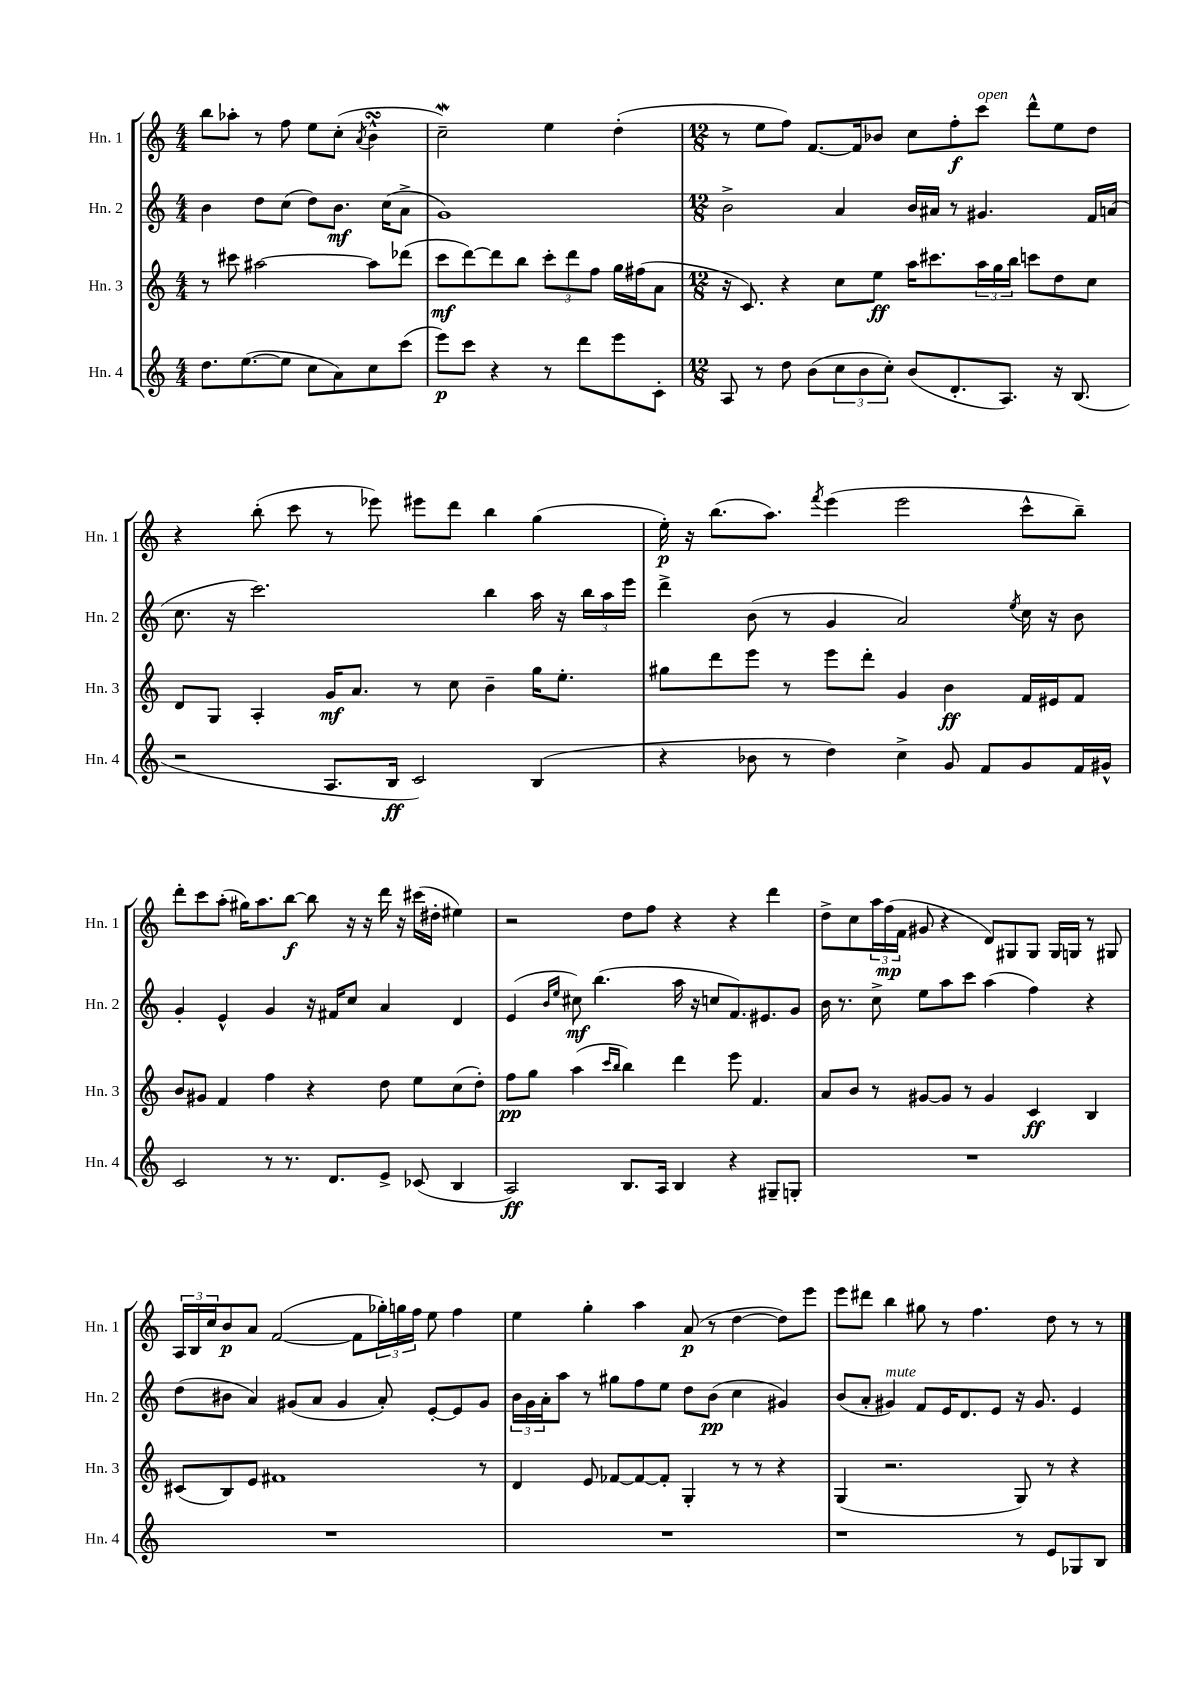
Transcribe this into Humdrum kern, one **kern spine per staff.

**kern	**kern	**kern	**kern
*staff4	*staff3	*staff2	*staff1
*clefG2	*clefG2	*clefG2	*clefG2
*k[]	*k[]	*k[]	*k[]
*M4/4	*M4/4	*M4/4	*M4/4
8.dd\L	8r	4b\	8bb\L
.	8ccc#\	.	8aa-'\J
([8.ee\	.	.	.
.	[2aa#\	8dd\L	8r
8ee\]J	.	(8cc\J	8ff\
8cc\L	.	8dd\L)	8ee\L
8a\)	.	8.b\J	(8cc'\J
.	.	.	8qa/
8cc\	8aa#\]L	.	4b^^\
.	.	(16cc\LK	.
(8ccc\J	(8ddd-\J	8a^\J	.
=	=	=	=
8eee\L)	8ccc\L	1g)	2cc~\)
8ccc\J	[8ddd\)	.	.
4r	8ddd\]	.	.
.	8bb\J	.	.
8r	12ccc'\L	.	4ee\
.	12ddd\	.	.
8ddd\L	.	.	.
.	12ff\J	.	.
8eee\	16gg\LL	.	(4dd'\
.	(16ff#\J	.	.
8c'\J	8a\J	.	.
=	=	=	=
*M12/8	*M12/8	*M12/8	*M12/8
8A/	16r	2b^\	8r
.	8.c/)	.	.
8r	.	.	8ee\L
8dd\	4r	.	8ff\J)
(8b\L	.	.	[8.f/L
12cc\	8cc\L	4a/	.
.	.	.	16f/]k
12b\	.	.	.
.	8ee\J	.	8b-/J
12cc'\J)	.	.	.
(8b/L	16aa\LK	16b/LL	8cc\L
.	8.ccc#\	16a#/JJ	.
8.d'/	.	8r	8ff'\
.	24aa\L	4.g#/	8ccc\J
.	24gg\	.	.
8.A/J)	.	.	.
.	24bb\JJ	.	.
.	8ccc\L	.	8ddd^^\L
16r	8dd\	.	8ee\
(8.B/	.	.	.
.	8cc\J	16f/LL	8dd\J
.	.	(16a/JJ	.
=	=	=	=
2r	8d/L	8.cc\	4r
.	8G/J	.	.
.	.	16r	.
.	4A'/	2.ccc\)	(8bb'\
.	.	.	8ccc\
8.A/L	16g/LK	.	8r
.	8.a/J	.	.
.	.	.	8eee-\)
16B/Jk	.	.	.
2c/)	8r	.	8eee#\L
.	8cc\	.	8ddd\J
.	4b~\	4bb\	4bb\
(4B/	16gg\LK	16aa\	(4gg\
.	8.ee'\J	16r	.
.	.	24bb\LL	.
.	.	24aa\	.
.	.	24eee\JJ	.
=	=	=	=
4r	8gg#\L	4ddd^\	16ee'\)
.	.	.	16r
.	8ddd\	.	(8.bb\L
8b-\	8eee\J	(8b\	.
.	.	.	8.aa\J)
8r	8r	8r	.
.	.	.	8qfff/
4dd\)	8eee\L	4g/	(4eee\
.	8ddd'\J	.	.
4cc^\	4g/	2a/)	2eee\
8g/	4b\	.	.
8f/L	.	.	.
.	.	8qee/	.
8g/	16f/LL	16cc\	8ccc^^\L
.	16e#/J	16r	.
16f/L	8f/J	8b\	8bb~\J)
16g#^^/JJ	.	.	.
=	=	=	=
2c/	8b/L	4g'/	8ddd'\L
.	8g#/J	.	8ccc\
.	4f/	4e^^/	(8aa'\J
.	.	.	16gg#\LK)
.	.	.	8.aa\
8r	4ff\	4g/	.
8.r	.	.	[8bb\J
.	4r	16r	8bb\]
8.d/L	.	16f#/LK	.
.	.	8cc/J	16r
.	.	.	16r
8e^/J	8dd\	4a/	16ddd\
.	.	.	16r
(8c-/	8ee\L	.	(16ccc#\LL
.	.	.	16dd#'\JJ
4B/	(8cc\	4d/	4ee#\)
.	8dd'\J)	.	.
=	=	=	=
2A/)	8ff\L	(4e/	2r
.	8gg\J	.	.
.	.	16qqb/LL	.
.	.	16qqee/JJ	.
.	(4aa\	8cc#\)	.
.	.	(4.bb\	.
.	16qqccc/LL	.	.
.	16qqbb/JJ	.	.
8.B/L	4bb\)	.	8dd\L
.	.	.	8ff\J
16A/Jk	.	.	.
4B/	4ddd\	16aa\	4r
.	.	16r	.
.	.	8cc/L	.
4r	8eee\	8.f/)	4r
.	4.f/	.	.
.	.	8.e#/	.
8G#~/L	.	.	4ddd\
8G'/J	.	8g/J	.
=	=	=	=
1.r	8a/L	16b\	8dd^\L
.	.	8.r	.
.	8b/J	.	8cc\
.	8r	8cc^\	24aa\L
.	.	.	(24ff\
.	.	.	24f\JJ
.	[8g#/L	8ee\L	8g#/
.	8g#/]J	8aa\	4r
.	8r	8ccc\J	.
.	4g#/	(4aa\	8d/L)
.	.	.	8G#/
.	4c/	4ff\)	8G#/J
.	.	.	16G#/LL
.	.	.	16G/JJ
.	4B/	4r	8r
.	.	.	8G#/
=	=	=	=
1.r	(8c#/L	(8dd\L	24A/LL
.	.	.	24B/
.	.	.	24cc/J
.	8B/)	8b#\J	8b/
.	8e/J	4a/)	8a/J
.	1f#	.	([2f/
.	.	(8g#/L	.
.	.	8a/J	.
.	.	4g#/	.
.	.	.	8f\]L
.	.	8a'/)	24gg-'\L)
.	.	.	24gg\
.	.	.	24ff\JJ
.	.	[8e'/L	8ee\
.	.	8e/]	4ff\
.	8r	8g#/J	.
=	=	=	=
1.r	4d/	24b\LL	4ee\
.	.	24g\	.
.	.	24a'\J	.
.	.	8aa\J	.
.	8e/	8r	4gg'\
.	[8f-/L	8gg#\L	.
.	8f-/_	8ff\	4aa\
.	8f-'/]J	8ee\J	.
.	4G'/	8dd\L	(8a/
.	.	(8b\J	8r
.	8r	4cc\	[4dd\
.	8r	.	.
.	4r	4g#/)	8dd\]L)
.	.	.	8eee\J
=	=	=	=
1r	(4G/	(8b/L	8eee\L
.	.	8a'/J	8ddd#\J
.	2.r	4g#/)	4bb\
.	.	8f/L	8gg#\
.	.	16e/K	8r
.	.	8.d/	.
.	.	.	4.ff\
.	.	8e/J	.
8r	8G/)	16r	.
.	.	8.g#/	.
8e/L	8r	.	8dd\
8G-/	4r	4e/	8r
8B/J	.	.	8r
==	==	==	==
*-	*-	*-	*-
